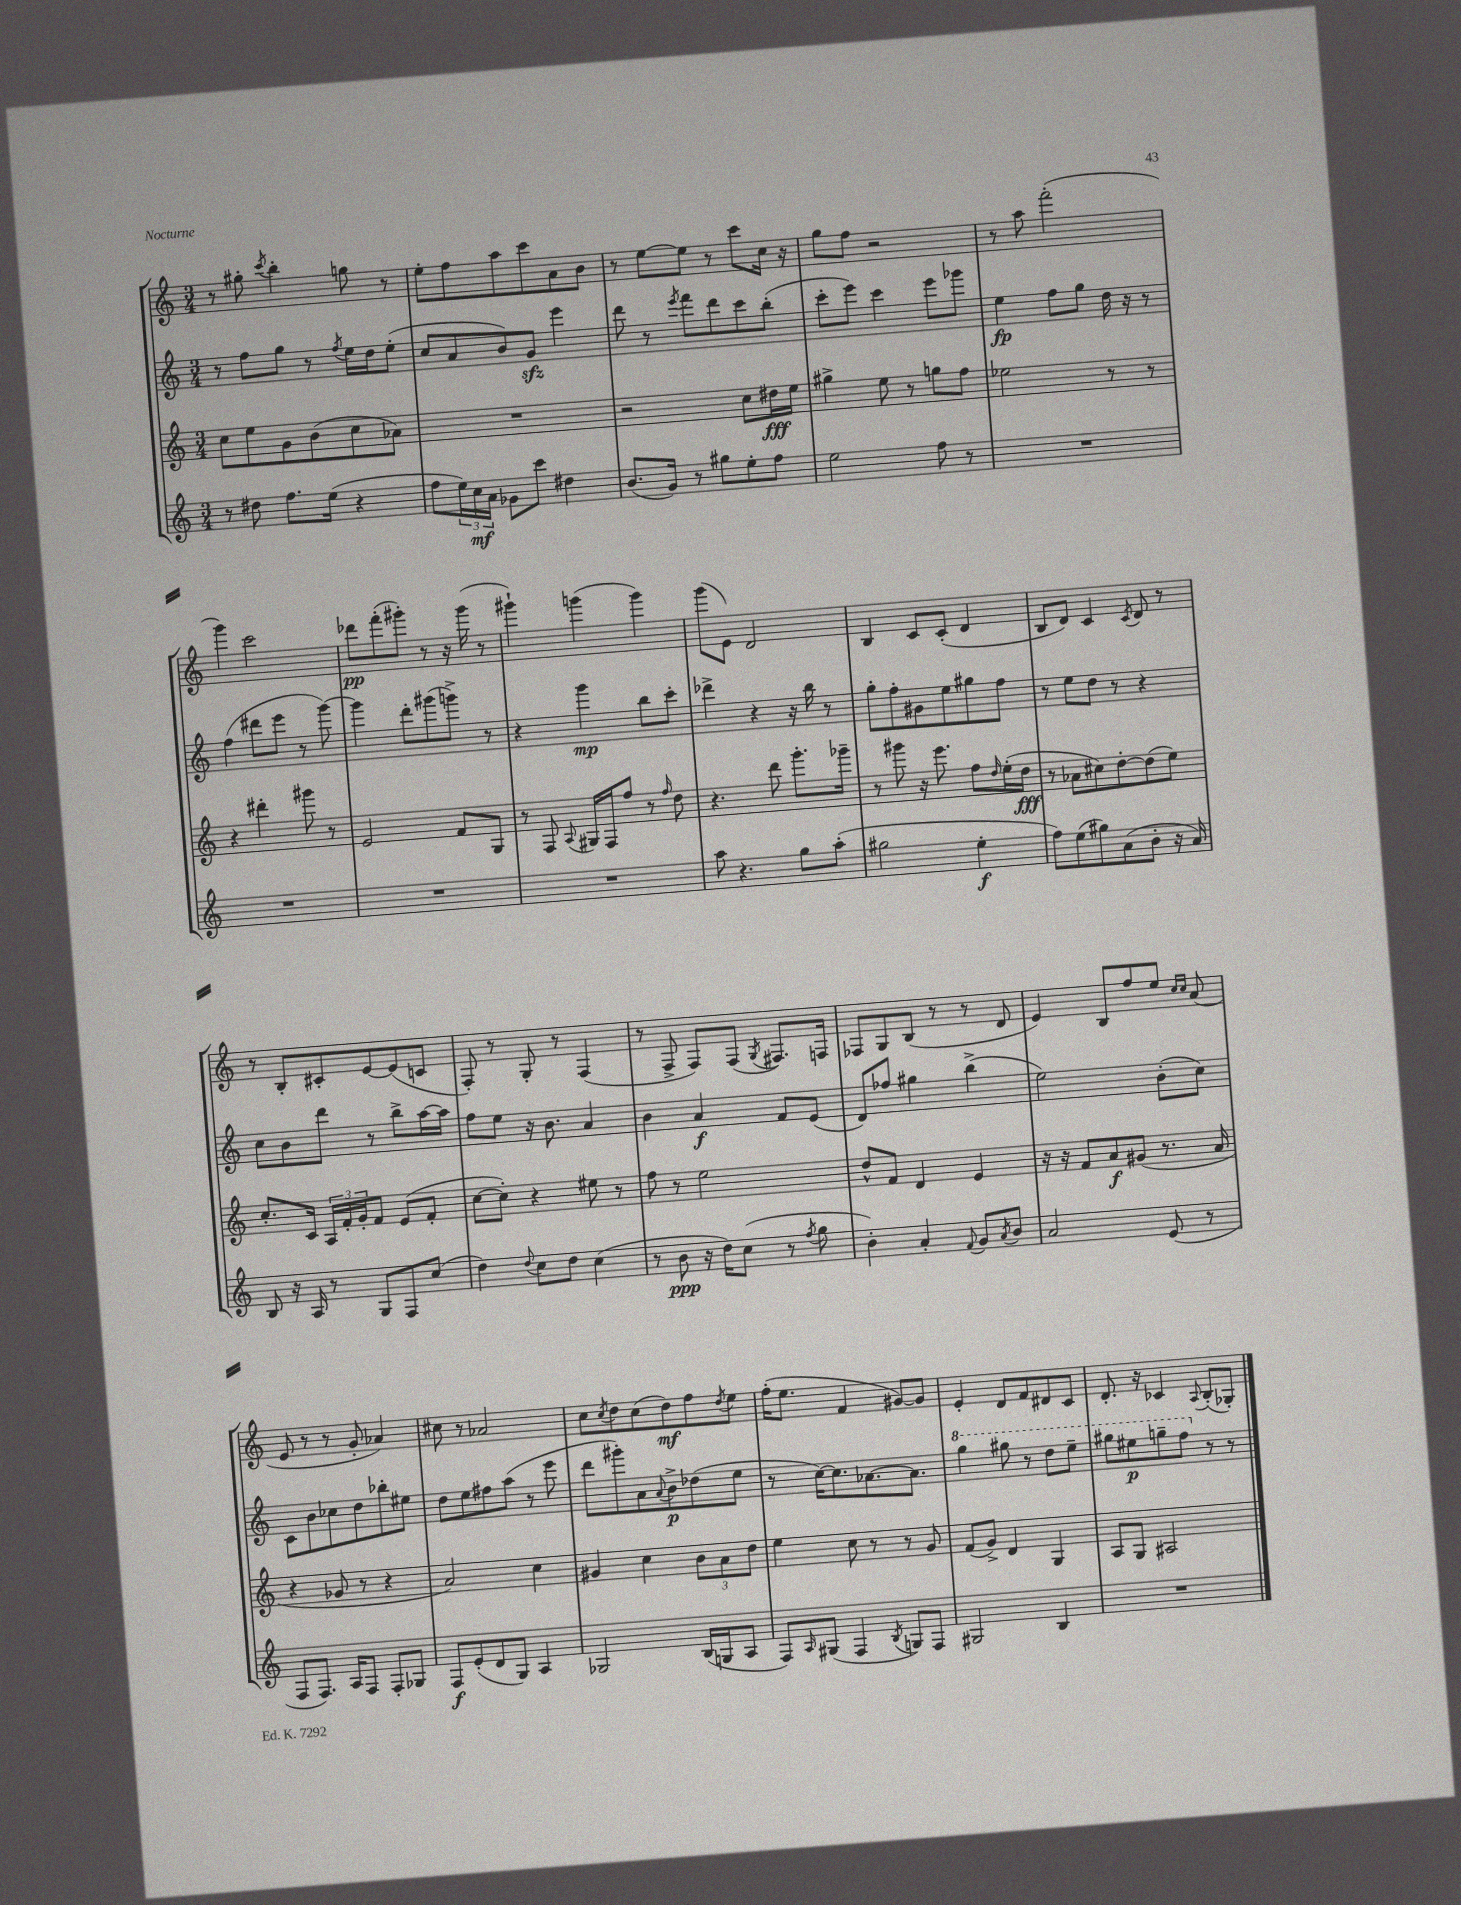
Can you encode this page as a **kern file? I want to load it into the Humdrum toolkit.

**kern	**dynam	**kern	**dynam	**kern	**dynam	**kern	**dynam
*part4	*part4	*part3	*part3	*part2	*part2	*part1	*part1
*staff4	*staff4	*staff3	*staff3	*staff2	*staff2	*staff1	*staff1
*clefG2	*	*clefG2	*	*clefG2	*	*clefG2	*
*k[]	*	*k[]	*	*k[]	*	*k[]	*
*M3/4	*	*M3/4	*	*M3/4	*	*M3/4	*
=59	=59	=59	=59	=59	=59	=59	=59
8r	.	8cc\L	.	8r	.	8r	.
8dd#X\	.	8ee\	.	8ff\L	.	8gg#X'\	.
.	.	.	.	.	.	8qccc/	.
8.ff\L	.	8g\	.	8gg\J	.	4bb'\	.
.	.	(8b\	.	8r	.	.	.
(16ee\Jk	.	.	.	.	.	.	.
.	.	.	.	8qff/	.	.	.
4r	.	8cc\	.	16ee\LL	.	8ggn\	.
.	.	.	.	16dd\J	.	.	.
.	.	8a-X\J)	.	(8ee'\J	.	8r	.
=60	=60	=60	=60	=60	=60	=60	=60
8ff\L	.	2.r	.	8cc/L	.	8ee'\L	.
24ee\L)	.	.	.	8a/	.	8ff\	.
24cc\	mf	.	.	.	.	.	.
24a\JJ	.	.	.	.	.	.	.
8g-X\L	.	.	.	8b/)	.	8aa\	.
8ccc\J	.	.	.	8gzz/J	.	8ccc\	.
4dd#X\	.	.	.	4eee\	.	8a\	.
.	.	.	.	.	.	8b\J	.
=61	=61	=61	=61	=61	=61	=61	=61
(8.b/L	.	2r	.	8ddd\	.	8r	.
.	.	.	.	8r	.	[8ee\L	.
16g/Jk)	.	.	.	.	.	.	.
.	.	.	.	8qeee/	.	.	.
8r	.	.	.	8fff\L	.	8ee\J]	.
8gg#X\L	.	.	.	8ddd\	.	8r	.
8ee'\	.	8cc\L	.	8ccc\	.	8ccc\L	.
8ff\J	.	16dd#X\L	fff	(8bb'\J	.	16cc\Jk	.
.	.	16ee\JJ	.	.	.	16r	.
=62	=62	=62	=62	=62	=62	=62	=62
2ee\	.	4gg#X^\	.	8ccc'\L	.	8gg\L	.
.	.	.	.	8eee\J)	.	8ff\J	.
.	.	8ee\	.	4ccc\	.	2r	.
.	.	8r	.	.	.	.	.
8ff\	.	8ggn\L	.	8eee\L	.	.	.
8r	.	8ff\J	.	8ggg-X\J	.	.	.
=63	=63	=63	=63	=63	=63	=63	=63
2.r	.	2ee-X\	.	4ee\	fp	8r	.
.	.	.	.	.	.	8aa\	.
.	.	.	.	8ff\L	.	(2fff'\	.
.	.	.	.	8gg\J	.	.	.
.	.	8r	.	16dd\	.	.	.
.	.	.	.	16r	.	.	.
.	.	8r	.	8r	.	.	.
!!LO:LB:g=z
=64	=64	=64	=64	=64	=64	=64	=64
2.r	.	4r	.	(4ff\	.	4ggg\)	.
.	.	4ddd#X'\	.	8ddd#X\L	.	2ccc\	.
.	.	.	.	8eee\J	.	.	.
.	.	8ggg#X\	.	8r	.	.	.
.	.	8r	.	[8ggg\)	.	.	.
=65	=65	=65	=65	=65	=65	=65	=65
2.r	.	2e/	.	4ggg\]	.	8ddd-X\L	pp
.	.	.	.	.	.	(8fff'\	.
.	.	.	.	8ddd'\L	.	8ggg#X'\J)	.
.	.	.	.	(8ggg#X\	.	8r	.
.	.	8f/L	.	8gggn^\J)	.	16r	.
.	.	.	.	.	.	(16ggg#\	.
.	.	8G/J	.	8r	.	8r	.
=66	=66	=66	=66	=66	=66	=66	=66
2.r	.	8r	.	4r	.	4ggg#X`\)	.
.	.	8F/	.	.	.	.	.
.	.	8qqA/	.	.	.	.	.
.	.	16G#X/LL	.	4ggg\	mp	(4gggn\	.
.	.	16F/J	.	.	.	.	.
.	.	8ff/J	.	.	.	.	.
.	.	8r	.	8bb\L	.	4ggg\)	.
.	.	16qqff/	.	.	.	.	.
.	.	8dd\	.	8ccc'\J	.	.	.
=67	=67	=67	=67	=67	=67	=67	=67
8aa\	.	4.r	.	4ddd-X^\	.	(8ggg\L	.
4.r	.	.	.	.	.	8e\J)	.
.	.	.	.	4r	.	2d/	.
.	.	8ddd\	.	.	.	.	.
8gg\L	.	8.ggg'\L	.	16r	.	.	.
.	.	.	.	16bb\	.	.	.
(8aa'\J	.	.	.	8r	.	.	.
.	.	16ggg-X~\Jk	.	.	.	.	.
=68	=68	=68	=68	=68	=68	=68	=68
2gg#X\	.	8r	.	8gg'\L	.	4B/	.
.	.	8ggg#X\	.	8ff'\	.	.	.
.	.	16r	.	8g#X\	.	8c/L	.
.	.	8.eee\	.	.	.	.	.
.	.	.	.	8ee\	.	(8c'/J	.
4ee'\	f	8ff\L	.	8gg#X\	.	4d/	.
.	.	16qqdd/	.	.	.	.	.
.	.	(16ee'\L	.	8ff\J	.	.	.
.	.	16dd\JJ	fff	.	.	.	.
=69	=69	=69	=69	=69	=69	=69	=69
8ff\L)	.	8r	.	8r	.	8B/L	.
(8ee\	.	8a-X\L	.	8ee\L	.	8d/J)	.
8gg#X\)	.	8cc#X\)	.	8dd\J	.	4c/	.
(8a\	.	[8dd'\	.	8r	.	.	.
.	.	.	.	.	.	8qc/	.
8b'\J	.	(8dd\]	.	4r	.	8d/	.
16r	.	8ee\J)	.	.	.	8r	.
16a/)	.	.	.	.	.	.	.
!!LO:LB:g=z
=70	=70	=70	=70	=70	=70	=70	=70
8B/	.	8.cc'/L	.	8cc\L	.	8r	.
16r	.	.	.	8b\	.	8B'/L	.
16A/	.	16c/Jk	.	.	.	.	.
8r	.	24A/LL	.	8ddd\J	.	8c#X'/	.
.	.	24f'/	.	.	.	.	.
.	.	24g'/J	.	.	.	.	.
8G/L	.	8f/J	.	8r	.	[8e/	.
8F/	.	(8e/L	.	8bb^\L	.	(8e/]	.
(8cc/J	.	8f'/J	.	[16aa\L	.	8cn/J	.
.	.	.	.	16aa\JJ]	.	.	.
=71	=71	=71	=71	=71	=71	=71	=71
4dd\)	.	[8cc\L	.	8ff\L	.	8F'/)	.
.	.	8cc'\J])	.	8ee\J	.	8r	.
8qqdd/	.	.	.	.	.	.	.
8cc\L	.	4r	.	16r	.	8G'/	.
.	.	.	.	8.b\	.	.	.
8dd\J	.	.	.	.	.	8r	.
(4cc\	.	8ee#X\	.	4a/	.	(4F/	.
.	.	8r	.	.	.	.	.
=72	=72	=72	=72	=72	=72	=72	=72
8r	.	8ff\	.	4b\	.	8r	.
8b\	ppp	8r	.	.	.	8F^/	.
16r	.	2ee\	.	4a/	f	8F/L)	.
16dd\KL)	.	.	.	.	.	.	.
(8cc\J	.	.	.	.	.	(8F/J	.
.	.	.	.	.	.	8qG/	.
8r	.	.	.	8f/L	.	8.F#X/L)	.
8qff/	.	.	.	.	.	.	.
8gg\	.	.	.	(8e/J	.	.	.
.	.	.	.	.	.	16Fn/Jk	.
=73	=73	=73	=73	=73	=73	=73	=73
4b'\)	.	8dd^^/L	.	8d/L)	.	8F-X/L	.
.	.	8f/J	.	8ff-X/J	.	8G/	.
4a'/	.	4d/	.	4gg#X\	.	(8B/J	.
.	.	.	.	.	.	8r	.
8qqf/	.	.	.	.	.	.	.
8g/L	.	4e/	.	(4bb^\	.	8r	.
8qa/	.	.	.	.	.	.	.
8b/J	.	.	.	.	.	8d/	.
=74	=74	=74	=74	=74	=74	=74	=74
2a/	.	16r	.	2ee\)	.	4e/)	.
.	.	16r	.	.	.	.	.
.	.	8f/L	.	.	.	.	.
.	.	8a/	f	.	.	8B/L	.
.	.	(8g#X/J	.	.	.	8ff/	.
(8e/	.	8.r	.	(8b'\L	.	8ee/J	.
.	.	.	.	.	.	16qqcc/LL	.
.	.	.	.	.	.	16qqcc/JJ	.
8r	.	.	.	8cc\J)	.	(8a/	.
.	.	16a/	.	.	.	.	.
!!LO:LB:g=z
=75	=75	=75	=75	=75	=75	=75	=75
8F/L	.	4r	.	8c\L	.	8e/	.
8.F/J)	.	.	.	8b\	.	8r	.
.	.	8g-X/	.	8cc-X\	.	8r	.
16A/KL	.	.	.	.	.	.	.
8F/J	.	8r	.	8dd\	.	8g'/	.
8F'/L	.	4r	.	8bb-X'\	.	4a-X/)	.
8G-X/J	.	.	.	8ee#X\J	.	.	.
=76	=76	=76	=76	=76	=76	=76	=76
8F/L	f	2a/)	.	8dd\L	.	8cc#X\	.
(8e'/	.	.	.	8ee\	.	8r	.
8d/	.	.	.	8ff#X\	.	2a-X/	.
8G/J)	.	.	.	(8aa\J	.	.	.
4A/	.	4cc\	.	8r	.	.	.
.	.	.	.	8eee\	.	.	.
=77	=77	=77	=77	=77	=77	=77	=77
2G-X/	.	4g#X/	.	8ddd\L	.	8cc\L	.
.	.	.	.	.	.	8qcc/	.
.	.	.	.	8ggg#X'\)	.	8dd\	.
.	.	4cc\	.	8a\	.	(8cc\	.
.	.	.	.	8qqa/	.	.	.
.	.	.	.	8b^\	p	8dd\)	mf
(16B/LL	.	12b\L	.	(8dd-X\	.	8ff\	.
16Gn/J	.	.	.	.	.	.	.
.	.	12a\	.	.	.	.	.
.	.	.	.	.	.	8qdd/	.
8A/J	.	.	.	8ee\J	.	8ee\J	.
.	.	12dd\J	.	.	.	.	.
=78	=78	=78	=78	=78	=78	=78	=78
8F/L)	.	4ee\	.	8r	.	(16ff'\KL	.
.	.	.	.	.	.	8.ee\J	.
16qqA/	.	.	.	.	.	.	.
(8G#X/J	.	.	.	[16cc\KL)	.	.	.
.	.	.	.	8.cc\]	.	.	.
4F/	.	8cc\	.	.	.	4f/	.
.	.	8r	.	[8.a-X\	.	.	.
8qB/	.	.	.	.	.	.	.
8Gn/L)	.	8r	.	.	.	[8g#X/L)	.
.	.	.	.	8.a-\J]	.	.	.
8F/J	.	8g/	.	.	.	8g#/J]	.
=79	=79	=79	=79	=79	=79	=79	=79
*	*	*	*	*8va	*	*	*
2G#X/	.	(8f/L	.	4ggg\	.	4e'/	.
.	.	8g^/J)	.	.	.	.	.
.	.	4d/	.	8ggg#X\	.	8d/L	.
.	.	.	.	8r	.	8f/	.
4B/	.	4G/	.	8ddd\L	.	8d#X/	.
.	.	.	.	8eee~\J	.	8c/J	.
=80	=80	=80	=80	=80	=80	=80	=80
2.r	.	8A/L	.	8ggg#X\L	.	8.d'/	.
.	.	8G/J	.	8eee#X\	p	.	.
.	.	.	.	.	.	16r	.
.	.	2A#X/	.	8gggn~\	.	4c-X/	.
.	.	.	.	8fff\J	.	.	.
.	.	.	.	.	.	8qqA/	.
*	*	*	*	*X8va	*	*	*
.	.	.	.	8r	.	(8B'/L	.
.	.	.	.	8r	.	8G-X'/J)	.
==	==	==	==	==	==	==	==
*-	*-	*-	*-	*-	*-	*-	*-
